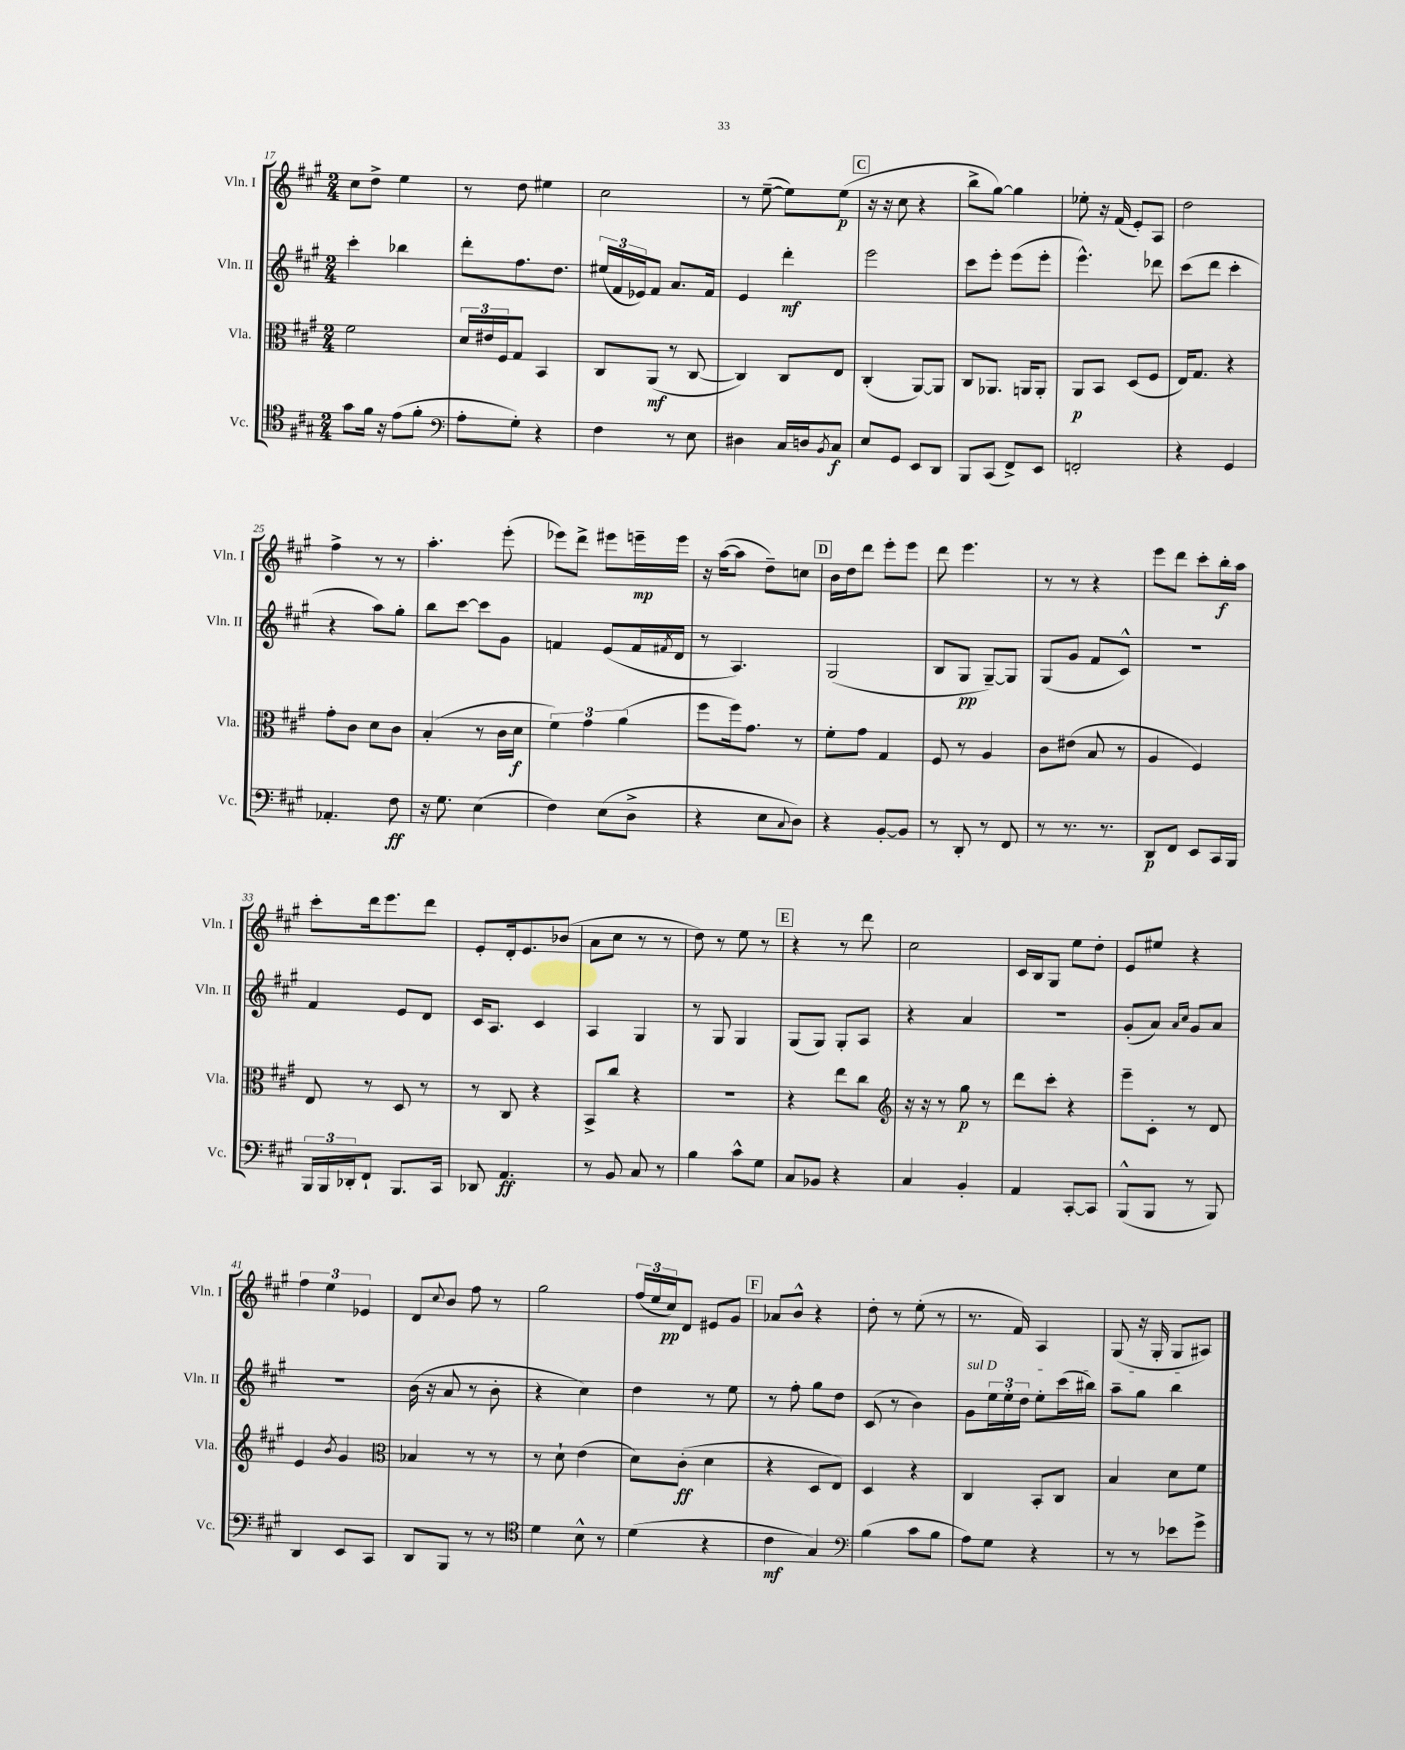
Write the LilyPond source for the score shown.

<<
\new StaffGroup <<
\new Staff = "s0" \with { instrumentName = "Vln. I" shortInstrumentName = "Vln. I" } {
    \clef treble \key a \major \numericTimeSignature \time 2/4
    cis''8 d''8-> e''4 |
    r8 d''8 eis''4 |
    cis''2 |
    r8 e''8~--( e''8) e''8\p( |
    \mark \markup { \box "C" } r16 r16 cis''8 r4 |
    b''8-> gis''8~) gis''4 |
    ees''8-. r16 fis'16( e'8-.) a8 |
    d''2 |
    fis''4-> r8 r8 |
    a''4.-. e'''8-.( |
    ees'''8) d'''8-> eis'''8 e'''16--\mp e'''16 |
    r16 a''16~( a''8 d''8--) c''8 |
    \mark \markup { \box "D" } b'16 d''16 d'''8 e'''8-. e'''8 |
    d'''8 e'''4. |
    r8 r8 r4 |
    e'''8 d'''8 cis'''8-. b''16-.\f a''16 |
    cis'''8-. d'''16 e'''8. d'''8 |
    e'8-. d'16-. e'8. bes'8( |
    a'8 cis''8 r8 r8 |
    d''8) r8 e''8 r8 |
    \mark \markup { \box "E" } r4 r8 d'''8 |
    cis''2 |
    cis'16 b16 gis8 e''8 d''8-. |
    e'8 eis''8 r4 |
    \tuplet 3/2 { fis''4 e''4 ees'4 } |
    d'8 \appoggiatura { cis''8 } b'8 fis''8 r8 |
    gis''2 |
    \tuplet 3/2 { fis''16( e''16 cis''16\pp) } d'8 eis'8 gis'8 |
    \mark \markup { \box "F" } aes'8 b'8-^ r4 |
    d''8-. r8 e''8-.( r8 |
    r8. fis'16) a4 |
    gis8( r16 gis16-. gis8 ais8) \bar "|." |
}
\new Staff = "s1" \with { instrumentName = "Vln. II" shortInstrumentName = "Vln. II" } {
    \clef treble \key a \major \numericTimeSignature \time 2/4
    cis'''4-. bes''4 |
    d'''8-. fis''8. d''8. |
    \tuplet 3/2 { eis''16( fis'16 ees'16) } fis'8 a'8. fis'16 |
    e'4 d'''4-.\mf |
    \mark \markup { \box "C" } e'''2 |
    cis'''8 e'''8-. e'''8( e'''8-. |
    e'''4.-^) des'''8 |
    cis'''8( d'''8 cis'''4-. |
    r4 a''8) gis''8-. |
    b''8 cis'''8~ cis'''8 gis'8 |
    f'4 e'8( f'16 \acciaccatura { fis'8 } d'16 |
    r8 a4.) |
    \mark \markup { \box "D" } gis2( |
    b8 gis8\pp gis8~--) gis8 |
    gis8( gis'8 fis'8 cis'8-^) |
    R2 |
    fis'4 e'8 d'8 |
    cis'16 a8. cis'4 |
    a4 gis4 |
    r8 gis8 gis4 |
    \mark \markup { \box "E" } gis8( gis8) gis8-. a8 |
    r4 a'4 |
    R2 |
    gis'8-.( a'8) \grace { a'16 cis''16 } gis'8 a'8 |
    R2 |
    b'16( r16 a'8 r8 b'8-. |
    r4 cis''4) |
    d''4 r8 e''8 |
    \mark \markup { \box "F" } r8 fis''8-. gis''8 d''8 |
    cis'8( r8 b'4) |
    \once \override TextSpanner.bound-details.left.text = \markup { \italic "sul D" } gis'8\startTextSpan \tuplet 3/2 { e''16 e''16-. d''16 } e''8-. cis'''16( bis''16) |
    a''8-- gis''8 b''4\stopTextSpan \bar "|." |
}
\new Staff = "s2" \with { instrumentName = "Vla." shortInstrumentName = "Vla." } {
    \clef alto \key a \major \numericTimeSignature \time 2/4
    fis'2 |
    \tuplet 3/2 { d'16 eis'16 fis16 } gis8 b,4 |
    cis8 a,8\mf( r8 cis8~ |
    cis4) cis8 e8 |
    \mark \markup { \box "C" } cis4-.( a,8~) a,8 |
    cis8 aes,8. a,16 a,8-. |
    a,8\p b,8 d8( fis8 |
    e16) gis8. r4 |
    gis'8-. cis'8 d'8 cis'8 |
    b4-.( r8 cis'16 d'16\f |
    \tuplet 3/2 { fis'4) gis'4 a'4( } |
    fis''8 fis''16) gis'8. r8 |
    \mark \markup { \box "D" } fis'8-. gis'8 gis4 |
    fis8 r8 a4 |
    cis'8 eis'8( b8 r8 |
    a4 fis4) |
    e8 r8 d8 r8 |
    r8 cis8 r4 |
    b,8-> cis''8 r4 |
    r2 |
    \mark \markup { \box "E" } r4 e''8 cis''8 |
    \clef treble r16 r16 r8 gis''8\p r8 |
    d'''8 cis'''8-. r4 |
    e'''8-- cis'8-. r8 d'8 |
    e'4 \acciaccatura { b'8 } gis'4 |
    \clef alto bes4 r8 r8 |
    r8 d'8-! e'4( |
    d'8) cis'8-.\ff( d'4 |
    \mark \markup { \box "F" } r4 d8 e8) |
    d4 r4 |
    cis4 b,8-. cis8 |
    b4 d'8 fis'8 \bar "|." |
}
\new Staff = "s3" \with { instrumentName = "Vc." shortInstrumentName = "Vc." } {
    \clef tenor \key a \major \numericTimeSignature \time 2/4
    gis'8 fis'16 r16 e'8( fis'8-. |
    \clef bass a8-. gis8-.) r4 |
    fis4 r8 e8 |
    dis4 cis16 d16 \acciaccatura { b,8 } cis8\f |
    \mark \markup { \box "C" } e8 gis,8 e,8 d,8 |
    b,,8 cis,8( fis,8->) e,8 |
    f,2-. |
    r4 gis,4 |
    aes,4.-. fis8\ff |
    r16 gis8. e4( |
    fis4) e8( d8-> |
    r4 e8 \appoggiatura { cis8 } d8) |
    \mark \markup { \box "D" } r4 b,8~-. b,8 |
    r8 d,8-. r8 fis,8 |
    r8 r8. r8. |
    d,8\p fis,8 e,8 cis,16 b,,16 |
    \tuplet 3/2 { b,,16 b,,16 des,16-. } fis,8-! b,,8. cis,16 |
    des,8 a,4.\ff |
    r8 b,8 cis8 r8 |
    b4 cis'8-^ gis8 |
    \mark \markup { \box "E" } cis8 bes,8 r4 |
    cis4 b,4-. |
    a,4 cis,8~-. cis,8 |
    b,,8-^( b,,8 r8 b,,8) |
    d,4 e,8 cis,8 |
    d,8 b,,8 r8 r8 |
    \clef tenor d'4 b8-^ r8 |
    d'4( r4 |
    \mark \markup { \box "F" } cis'4\mf gis4) |
    \clef bass b4( cis'8 b8 |
    a8) gis8 r4 |
    r8 r8 ees'8 gis'8-> \bar "|." |
}
>>
>>
\layout { \context { \Score currentBarNumber = #17 } }
